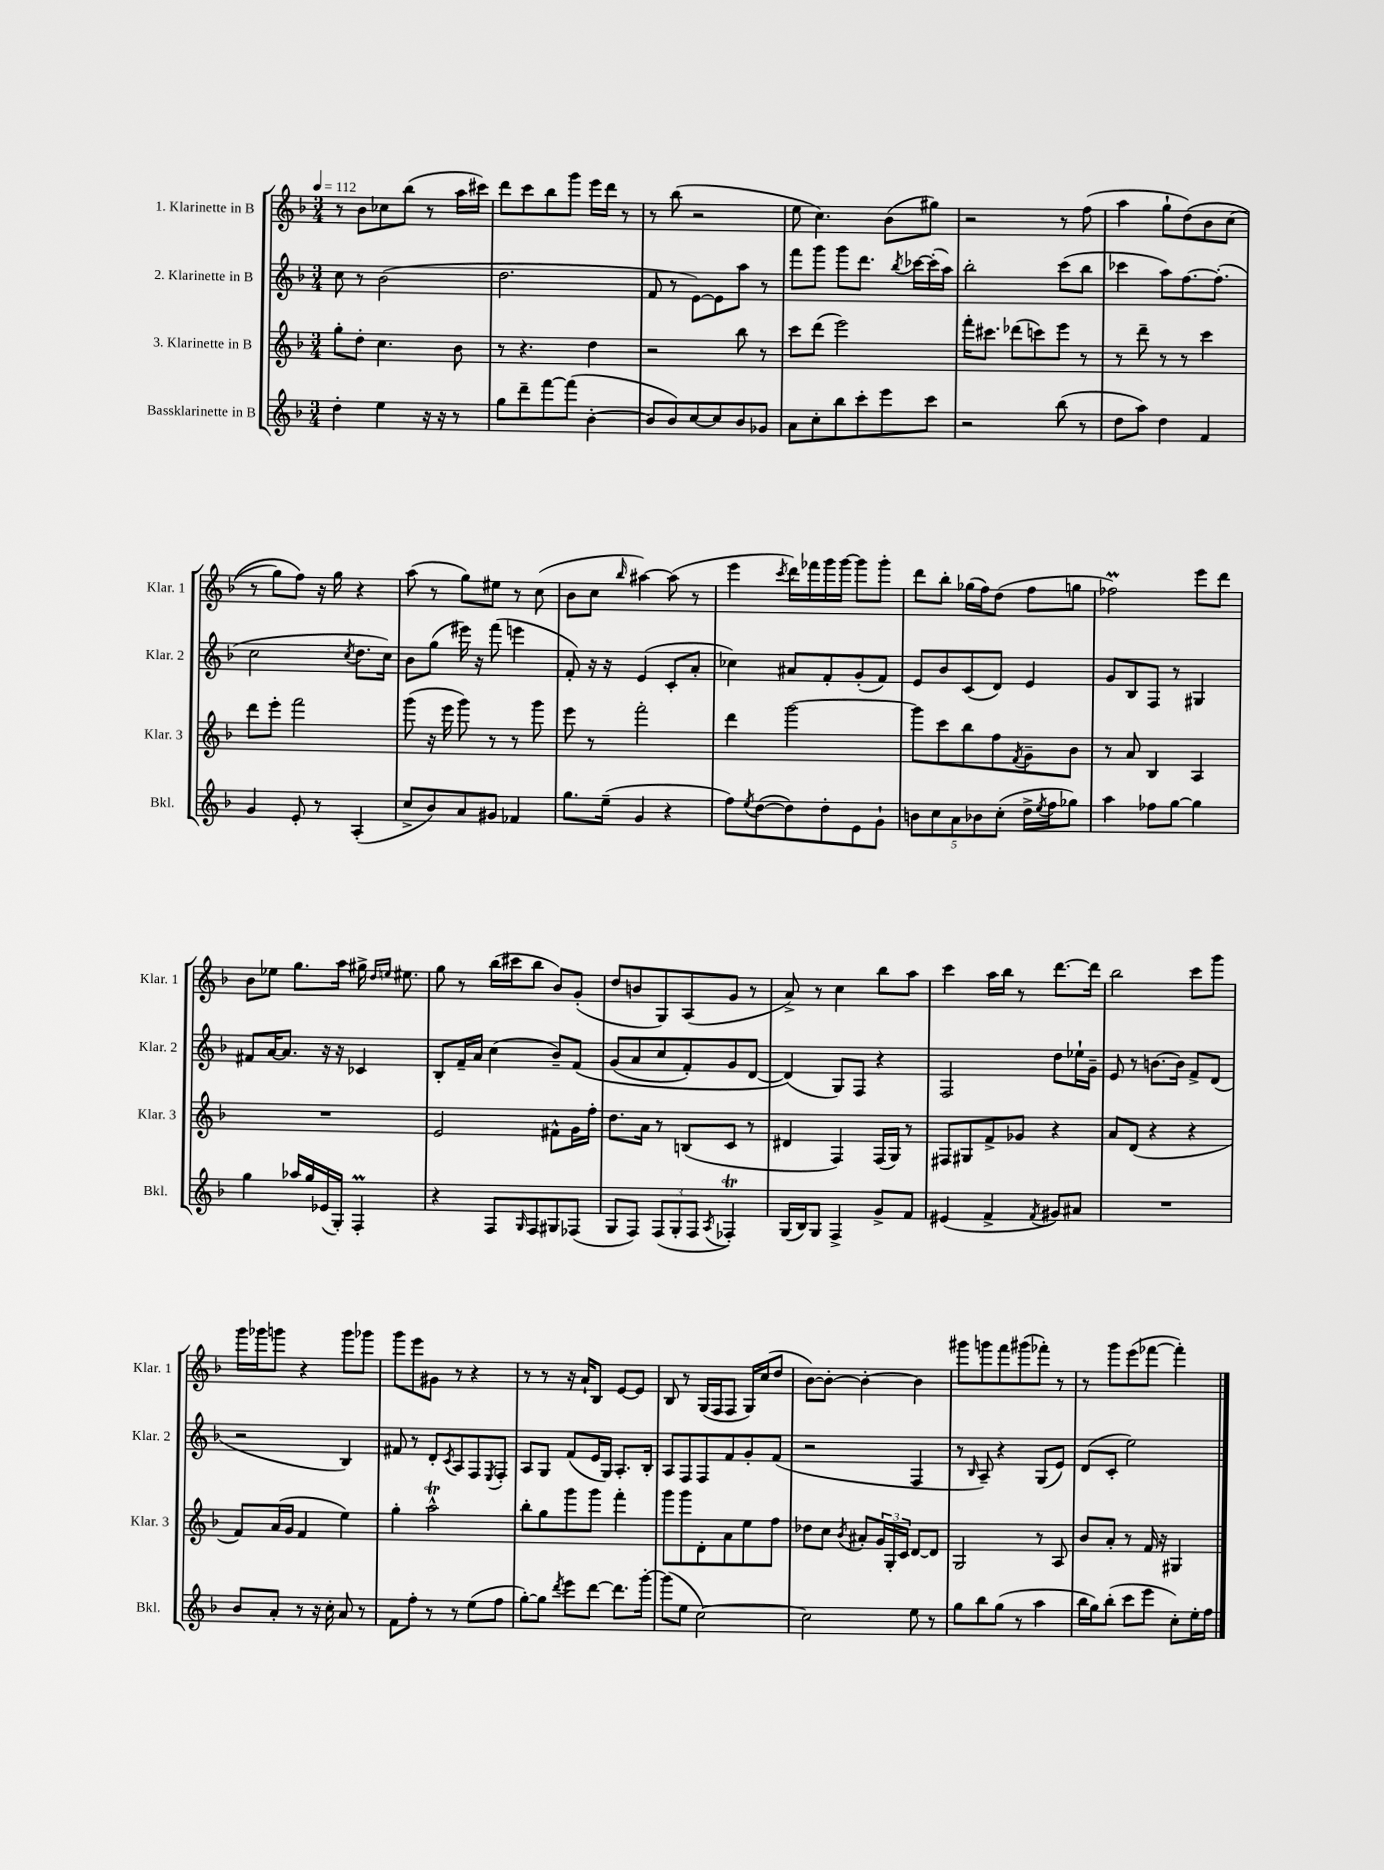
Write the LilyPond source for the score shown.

<<
\new StaffGroup <<
\new Staff = "s0" \with { instrumentName = "1. Klarinette in B" shortInstrumentName = "Klar. 1" } {
    \clef treble \key f \major \numericTimeSignature \time 3/4 \tempo 4 = 112
    r8 bes'8 ces''8 bes''8( r8 a''16 cis'''16) |
    d'''8 c'''8 bes''8 g'''8 e'''16 d'''16 r8 |
    r8 bes''8( r2 |
    e''8 c''4.) bes'8( gis''8) |
    r2 r8 f''8( |
    a''4 g''8-! d''8)\( bes'8 c''8( |
    r8 g''8) f''8\) r16 g''16 r4 |
    a''8( r8 g''8) eis''8 r8 c''8( |
    bes'8 c''8 \grace { bes''16 } ais''4~) ais''8( r8 |
    e'''4 \acciaccatura { c'''8 } d'''16) fes'''16 g'''16 g'''16~ g'''8 g'''8-. |
    d'''8 bes''8-. ges''16( f''16) d''8( f''8 g''8 |
    fes''2\prall) e'''8 d'''8 |
    bes'8 ees''8 g''8. a''16 gis''16-> \grace { d''16 e''16 } eis''8. |
    g''8 r8 bes''16( cis'''16 bes''8 bes'8) g'8-.( |
    d''8 b'8 g8) a8( g'8 r8 |
    a'8->) r8 c''4 bes''8 a''8 |
    c'''4 a''16 bes''16 r8 d'''8.~ d'''16 |
    bes''2 c'''8 g'''8 |
    g'''16 ges'''16 g'''8 r4 g'''8 ges'''8 |
    g'''8 e'''8 gis'8 r8 r4 |
    r8 r8 r16 a'16-! bes8 e'8~ e'8 |
    bes8 r8 g16( f16 f8 g16) c''16( d''8 |
    bes'8~) bes'8~-. bes'4~-. bes'4 |
    gis'''8 g'''8 f'''8 gis'''8( fes'''8-.) r8 |
    r8 g'''8 e'''8( fes'''8~ fes'''4-.) \bar "|." |
}
\new Staff = "s1" \with { instrumentName = "2. Klarinette in B" shortInstrumentName = "Klar. 2" } {
    \clef treble \key f \major \numericTimeSignature \time 3/4
    c''8 r8 bes'2( |
    d''2. |
    f'8 r8 e'8~) e'8 a''8 r8 |
    f'''8 g'''8 g'''8 d'''8. \acciaccatura { bes''8 } ces'''16~ ces'''16-.( a''16) |
    bes''2-. c'''8( bes''8 |
    ces'''4 a''8) f''8.~ f''8.-.( |
    c''2 \acciaccatura { c''8 } d''8. c''16) |
    bes'8 g''8( eis'''16) r16 f'''8( e'''4 |
    f'8-.) r16 r16 e'4( c'8-. a'8-. |
    ces''4) ais'8 f'8-. g'8-.( f'8) |
    e'8 bes'8 c'8( d'8) e'4 |
    g'8 bes8 f8 r8 gis4 |
    fis'8 a'16~ a'8. r16 r16 ces'4 |
    bes8-. f'16-- a'16 c''4( bes'8--) f'8\( |
    g'8( a'8 c''8 f'8-.) g'8 d'8~ |
    d'4(\) g8) f8 r4 |
    f2 d''8 ees''16-! g'16-- |
    e'8 r8 b'8.~ b'16 f'8-> d'8( |
    r2 bes4) |
    fis'8 r8 d'8-. \acciaccatura { c'8 } a8 f8 \acciaccatura { e8 } f8-. |
    a8 g8 f'8( e'16 g16) a8.-. bes16-. |
    a8 f8 f8 f'8 g'8-. f'8( |
    r2 f4 |
    r8 \grace { bes16 } a8--) r4 g8( e'8) |
    d'8( c'8-. e''2) \bar "|." |
}
\new Staff = "s2" \with { instrumentName = "3. Klarinette in B" shortInstrumentName = "Klar. 3" } {
    \clef treble \key f \major \numericTimeSignature \time 3/4
    g''8-. d''8-. c''4. bes'8 |
    r8 r4. d''4 |
    r2 bes''8 r8 |
    c'''8 d'''8( e'''2) |
    f'''16-. cis'''8. des'''8( c'''8) e'''8 r8 |
    r8 d'''8-- r8 r8 c'''4 |
    d'''8 e'''8-. f'''2 |
    g'''8( r16 e'''16 g'''8) r8 r8 g'''8 |
    e'''8 r8 f'''2-. |
    d'''4 g'''2~ |
    g'''8 c'''8 bes''8 f''8 \acciaccatura { f'8 } g'8-- bes'8 |
    r8 a'8 bes4 a4 |
    R2. |
    e'2 fis'8-^ g'16 f''16-. |
    d''8. a'16 r8 b8( c'8 r8 |
    dis'4 f4) f16( g16) r8 |
    fis8 gis8 f'8-> ges'8 r4 |
    a'8 d'8( r4 r4 |
    f'8) a'16( g'16 f'4 e''4) |
    g''4-. a''2-^\trill |
    bes''8-. g''8 g'''8 g'''8 f'''4-. |
    g'''8 g'''8 d'8-. a'8 e''8 f''8 |
    des''8 c''8 \acciaccatura { bes'8 } ais'8-. \tuplet 3/2 { g'16 g16-. c'16 } d'8~ d'8 |
    g2 r8 a8 |
    bes'8 a'8-. r8 f'16 r16 gis4 \bar "|." |
}
\new Staff = "s3" \with { instrumentName = "Bassklarinette in B" shortInstrumentName = "Bkl." } {
    \clef treble \key f \major \numericTimeSignature \time 3/4
    d''4-. e''4 r16 r16 r8 |
    g''8 d'''8-- f'''8~ f'''8( bes'4~-. |
    bes'8 bes'8) c''8~ c''8 bes'8 ges'8 |
    a'8 c''8-. bes''8 c'''8-. e'''8 c'''8 |
    r2 bes''8( r8 |
    d''8 a''8) d''4 f'4 |
    g'4 e'8-. r8 a4-.( |
    c''8-> bes'8) a'8 gis'8 fes'4 |
    g''8. e''16--( g'4 r4 |
    f''8) \acciaccatura { e''8 } d''8~( d''8) d''8-. e'8 g'8-! |
    \tuplet 5/4 { b'8 c''8 a'8 bes'8 c''8-.( } d''16-> \acciaccatura { e''8 } f''16 ges''8) |
    a''4 fes''8 g''8~ g''4 |
    g''4 aes''16 g''16 ees'16( g16-.) f4-.\prall |
    r4 f8 \grace { g16 } f8 gis8 fes8( |
    g8 f8) \tuplet 3/2 { f8( g8-. f8 } \acciaccatura { a8 } fes4-.\trill) |
    g16( bes16) g8 f4-> g'8-> f'8 |
    eis'4( f'4-> \acciaccatura { f'8 } gis'8) ais'8 |
    R2. |
    bes'8 a'8-. r8 r16 c''16-. a'8 r8 |
    f'8 f''8-. r8 r8 e''8( f''8 |
    g''8~-.) g''8 \acciaccatura { d'''8 } e'''8 d'''8~ d'''8. g'''16~-. |
    g'''8( e''8 c''2~) |
    c''2 e''8 r8 |
    g''8 bes''8 g''8( r8 a''4 |
    bes''16 g''16) bes''8-.( c'''8 e'''8 c''8-.) e''16-. f''16 \bar "|." |
}
>>
>>
\layout { \context { \Score \remove "Bar_number_engraver" } }
